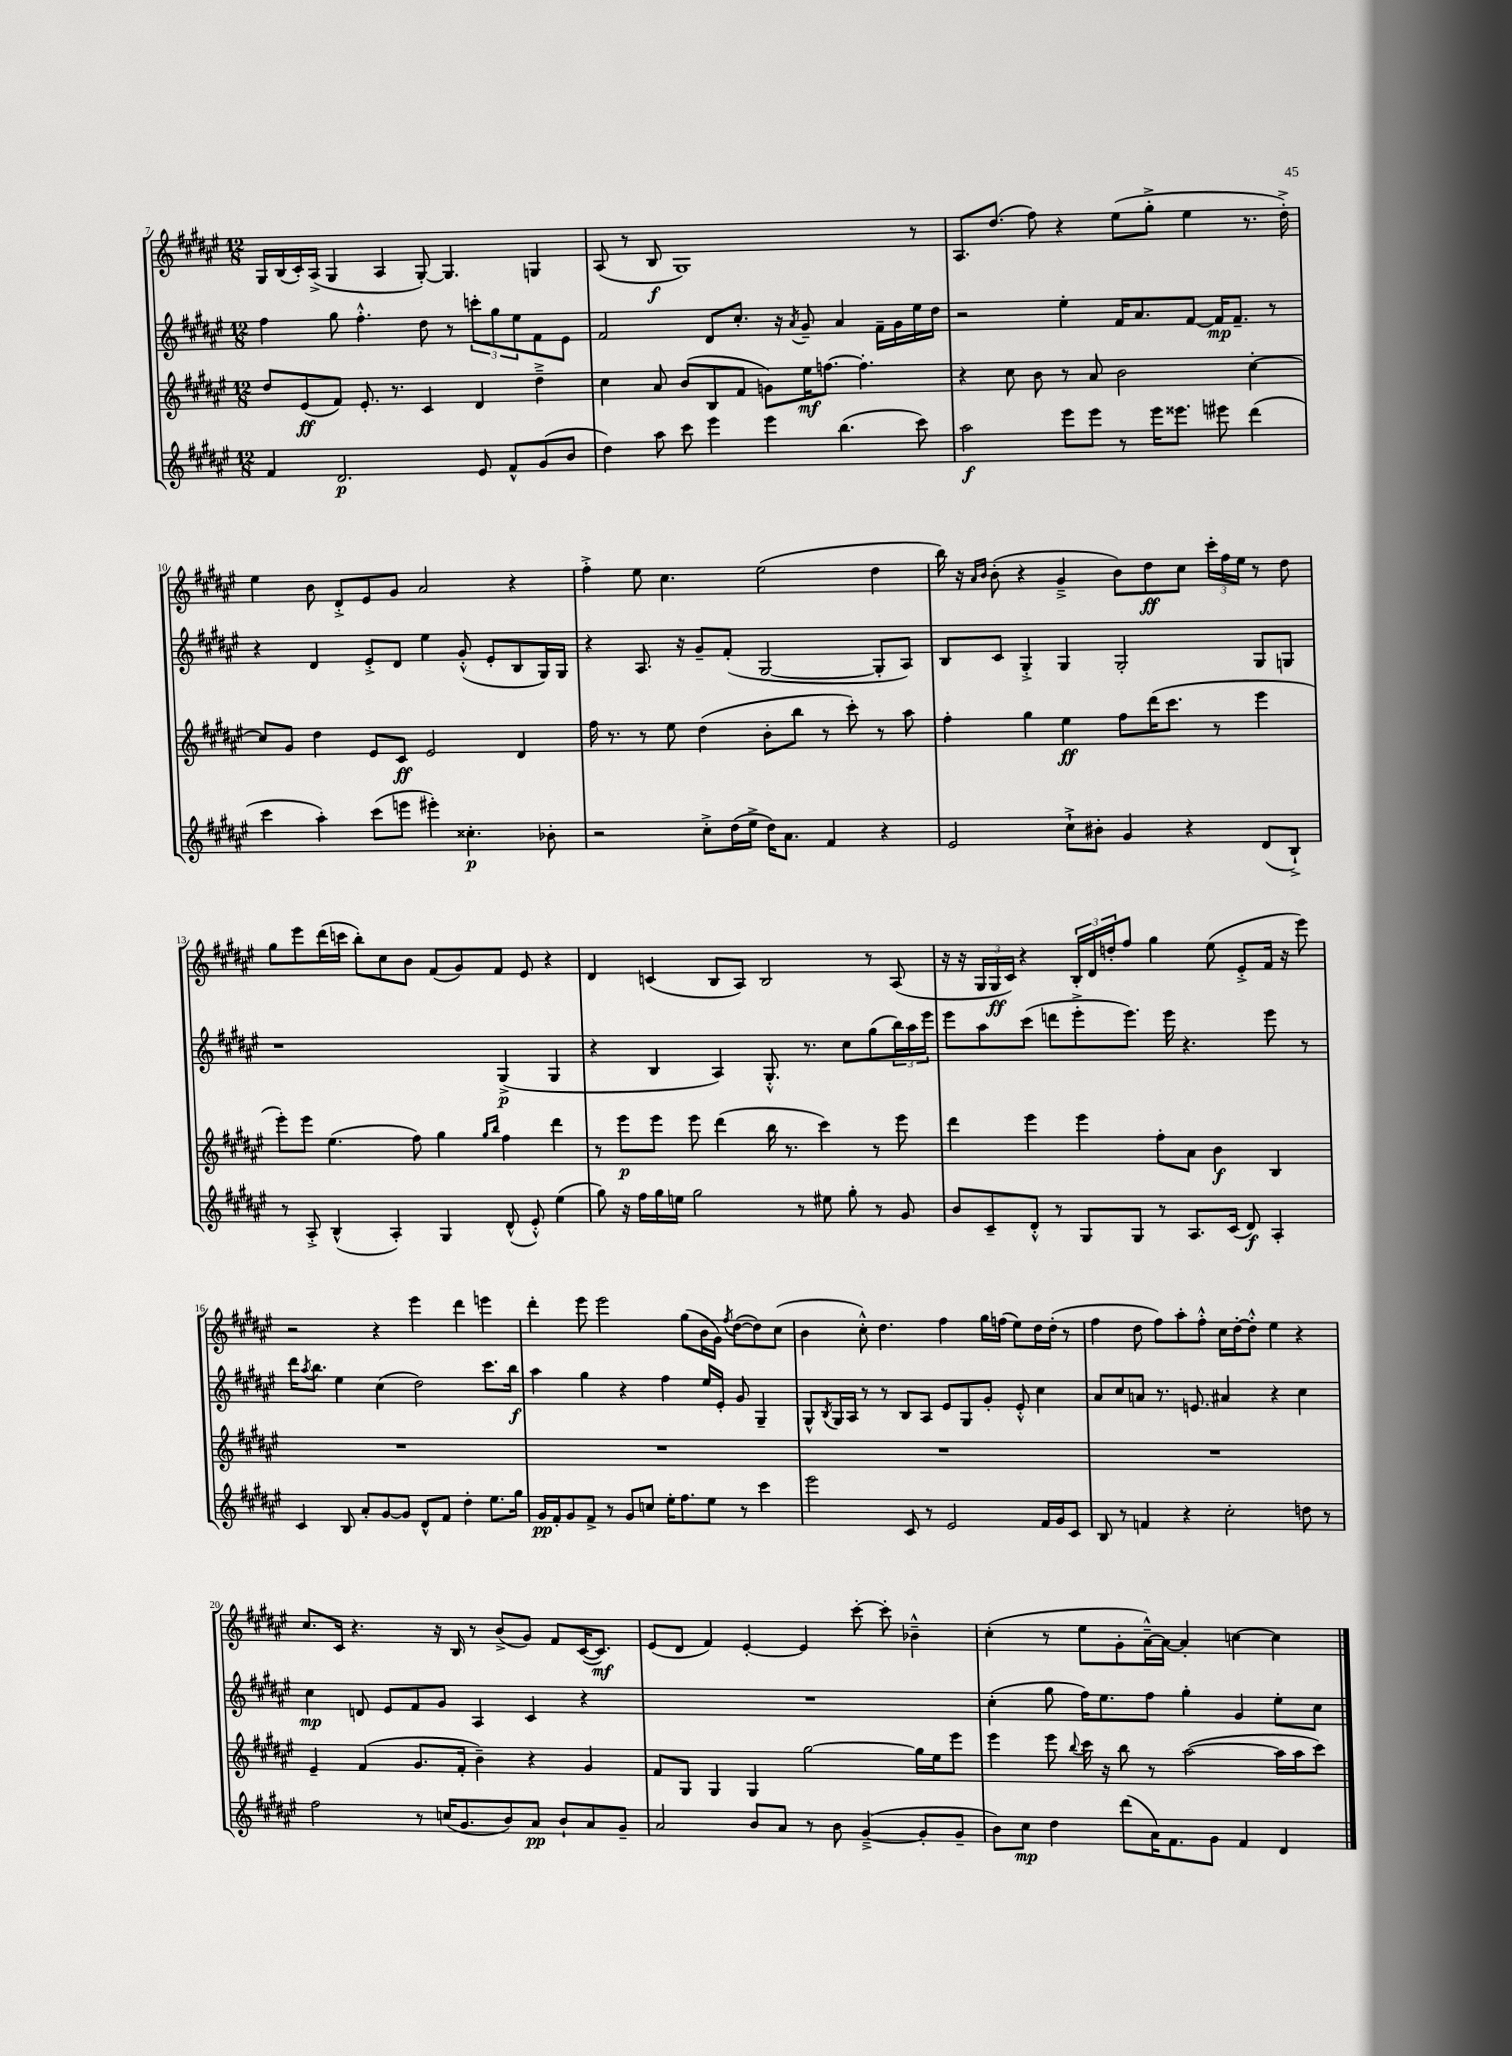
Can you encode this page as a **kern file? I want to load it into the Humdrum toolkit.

**kern	**kern	**kern	**kern
*staff4	*staff3	*staff2	*staff1
*clefG2	*clefG2	*clefG2	*clefG2
*k[f#c#g#d#a#e#]	*k[f#c#g#d#a#e#]	*k[f#c#g#d#a#e#]	*k[f#c#g#d#a#e#]
*M12/8	*M12/8	*M12/8	*M12/8
4f#	8dd#	4ff#	16G#
.	.	.	(16B
.	(8e#	.	16c#')
.	.	.	(16A#^
2.d#	8f#)	8gg#	4G#
.	8.e#'	4.ff#'^^	.
.	.	.	4A#
.	8.r	.	.
.	4c#	8dd#	[8G#')
.	.	8r	4.G#]
8e#	4d#	12ccc'	.
.	.	12gg#	.
8f#^^	.	.	.
.	.	12ee#	.
(8g#	4dd#~^	8f#	4G
8b	.	8e#	.
=	=	=	=
4dd#)	4cc#	2f#	(8A#
.	.	.	8r
8aa#	8a#	.	8B
8ccc#	(8b	.	1G#)
4eee#	8B	8d#	.
.	8f#	8.cc#'	.
4eee#	8g)	.	.
.	.	16r	.
.	.	8qa#	.
.	16ee#	8g#~	.
.	[8.ff	.	.
(4.bb	.	4a#	.
.	4.ff']	.	.
.	.	16f#~	.
.	.	16g#	.
8ccc#)	.	16ee#	8r
.	.	16dd#	.
=	=	=	=
2aa#	4r	2r	8.A#
.	.	.	(8.dd#
.	8cc#	.	.
.	8b	.	8ff#)
8eee#	8r	4ee#'	4r
8eee#	8a#	.	.
8r	2b	16f#	(8ee#
.	.	8.a#	.
16eee#	.	.	8gg#'^
8.eee##	.	.	.
.	.	[8f#	4ee#
8eee#	.	16f#]	.
.	.	8.f#~	.
(4ddd#	[4cc#'	.	8.r
.	.	8r	.
.	.	.	16dd#'^)
=	=	=	=
4ccc#	8cc#]	4r	4ee#
.	8g#	.	.
4aa#')	4dd#	4d#	8b
.	.	.	8d#'^
(8ccc#	8e#	8e#'^	8e#
8eee	8c#	8d#	8g#
4eee#')	2e#	4ee#	2a#
4.cc##'	.	(8g#'^^	.
.	.	8e#'	.
.	4d#	8B	4r
8b-'	.	16G#)	.
.	.	16G#	.
=	=	=	=
2r	16ff#	4r	4ff#'^
.	8.r	.	.
.	8r	8.A#	8ee#
.	8ee#	.	4.cc#
.	.	16r	.
8cc#'^	(4dd#	8g#~	.
(16dd#	.	(8f#'	.
16ee#^	.	.	.
16dd#)	8b'	[2G#	(2ee#
8.a#	.	.	.
.	8bb	.	.
4f#	8r	.	.
.	8ccc#')	.	.
4r	8r	8G#']	4dd#
.	8aa#	8A#)	.
=	=	=	=
2e#	4ff#'	8B	16bb)
.	.	.	16r
.	.	.	16qqa#
.	.	.	16qqb
.	.	8c#	(8b'
.	4gg#	4G#'^	4r
8cc#`^	4ee#	4G#	4g#~^
8b#'	.	.	.
4g#	8ff#	2G#'	8b)
.	(16ddd#	.	8dd#
.	8.ccc#	.	.
4r	.	.	8cc#
.	8r	.	24ccc#'
.	.	.	24ff#
.	.	.	24ee#
(8d#	4eee#	8G#	8r
8B`^)	.	8G	8dd#
=	=	=	=
8r	8eee#')	1r	8gg#
8A#'^	8eee#	.	8eee#
(4B^^	(4.ee#	.	(16ddd#
.	.	.	16ccc
.	.	.	8bb')
4A#')	.	.	8cc#
.	8ff#)	.	8b
4G#	4gg#	.	(8f#
.	.	.	8g#)
.	16qqgg#	.	.
.	16qqbb	.	.
(8d#^^	4ff#	(4G#^	8f#
8e#'^^)	.	.	8e#
(4ee#	4ddd#	4G#	4r
=	=	=	=
8gg#)	8r	4r	4d#
16r	8eee#	.	.
16ff#	.	.	.
16gg#	8eee#	4B	(4c
16ee	.	.	.
2gg#	8eee#	.	.
.	(4ddd#	4A#)	8B
.	.	.	8A#)
.	16bb	8.G#'^^	2B
.	8.r	.	.
8r	.	.	.
.	.	8.r	.
8ee#	4ccc#)	.	.
8gg#'	.	8cc#	.
8r	8r	(8gg#	8r
8g#	8eee#	24bb)	(8A#
.	.	24aa#	.
.	.	24eee#	.
=	=	=	=
8b	4ddd#	8eee#	16r
.	.	.	16r
8c#~	.	8aa#	24G#
.	.	.	24G#
.	.	.	24c#)
8d#'^^	4eee#	(8ccc#	4r
8r	.	8ddd	.
8G#	4eee#	8eee#'^	24B'
.	.	.	24d#
.	.	.	24dd'
8G#	.	8.eee#)	8ff#
8r	8ff#'	.	4gg#
.	.	16eee#	.
8.A#	8a#	4.r	.
.	4b	.	(8ee#
(16c#	.	.	.
8d#)	.	.	8e#'^
4A#'	4B	8eee#	16f#
.	.	.	16r
.	.	8r	8eee#)
=	=	=	=
4c#	1.r	16ddd#	2r
.	.	8qaa#	.
.	.	8.bb	.
8B	.	4ee#	.
8a#'	.	.	.
[8g#	.	(4cc#	4r
8g#]	.	.	.
8d#^^	.	2dd#)	4eee#
8f#	.	.	.
4dd#'	.	.	4ddd#
8.ee#	.	8.ccc#	4eee
16gg#	.	16bb	.
=	=	=	=
16g#	1.r	4aa#	4ddd#'
16f#'	.	.	.
8g#	.	.	.
8f#^	.	4gg#	8eee#
8r	.	.	2eee#
8g#	.	4r	.
8cc	.	.	.
16ee#'	.	4ff#	.
8.ff#	.	.	.
.	.	.	(8gg#
8ee#	.	16ee#	16b
.	.	16e#'	16g#)
.	.	.	8qff#
8r	.	8g#	([8dd#
4ccc#	.	4G#~	8dd#])
.	.	.	(8cc#
=	=	=	=
2eee#	1.r	8G#^^	4b
.	.	8qB	.
.	.	16G#	.
.	.	16A#	.
.	.	8r	8cc#'^^)
.	.	8r	4.dd#
8c#	.	8B	.
8r	.	8A#	.
2e#	.	8e#	4ff#
.	.	8G#	.
.	.	8g#'	16gg#
.	.	.	(16ff
.	.	8e#'^^	8ee#)
16f#	.	4cc#	16dd#
16g#	.	.	(16dd#'
8c#	.	.	8r
=	=	=	=
8B	1.r	8a#	4ff#
8r	.	8cc#	.
4f	.	8a	8dd#
.	.	8.r	8ff#)
4r	.	.	8aa#'
.	.	8.e	.
.	.	.	8ff#'^^
2cc#'	.	4a#	16cc#
.	.	.	[16dd#'
.	.	.	8dd#'^^]
.	.	4r	4ee#
8dd	.	4cc#	4r
8r	.	.	.
=	=	=	=
2ff#	4e#~	4cc#	8.cc#
.	.	.	16c#
.	(4f#	8d	4.r
.	.	8e#	.
8r	8.g#	8f#	.
(16cc	.	8g#	16r
8.g#	16f#'	.	16B
.	4b~)	4A#	8r
8b)	.	.	(8b^
8a#	4r	4c#	8g#)
8b`	.	.	8f#
8a#	4g#	4r	([16c#
.	.	.	8.c#])
8g#~	.	.	.
=	=	=	=
2a#	8f#	1.r	(8e#
.	8G#	.	8d#
.	4G#	.	4f#)
8b	4G#	.	[4e#'
8a#	.	.	.
8r	[2gg#	.	4e#]
8b	.	.	.
([4g#~^	.	.	[8ccc#'
.	.	.	8ccc#']
8g#']	16gg#]	.	4b-~^^
.	16ee#	.	.
8g#~	8eee#	.	.
=	=	=	=
8b)	4eee#	(4cc#'	(4cc#'
8cc#	.	.	.
4dd#	8eee#	8gg#	8r
.	8qqbb	.	.
.	16ccc#	16ff#)	8ee#
.	16r	8.ee#	.
(8ddd#	8bb	.	8g#'
16a#)	8r	8ff#	[16a#~^^)
8.f#	.	.	16a#_
.	([2aa#	4gg#'	4a#']
8g#	.	.	.
4f#	.	4g#	[4cc
4d#	16aa#]	8ee#'	4cc]
.	16aa#	.	.
.	8ccc#)	8cc#	.
==	==	==	==
*-	*-	*-	*-
